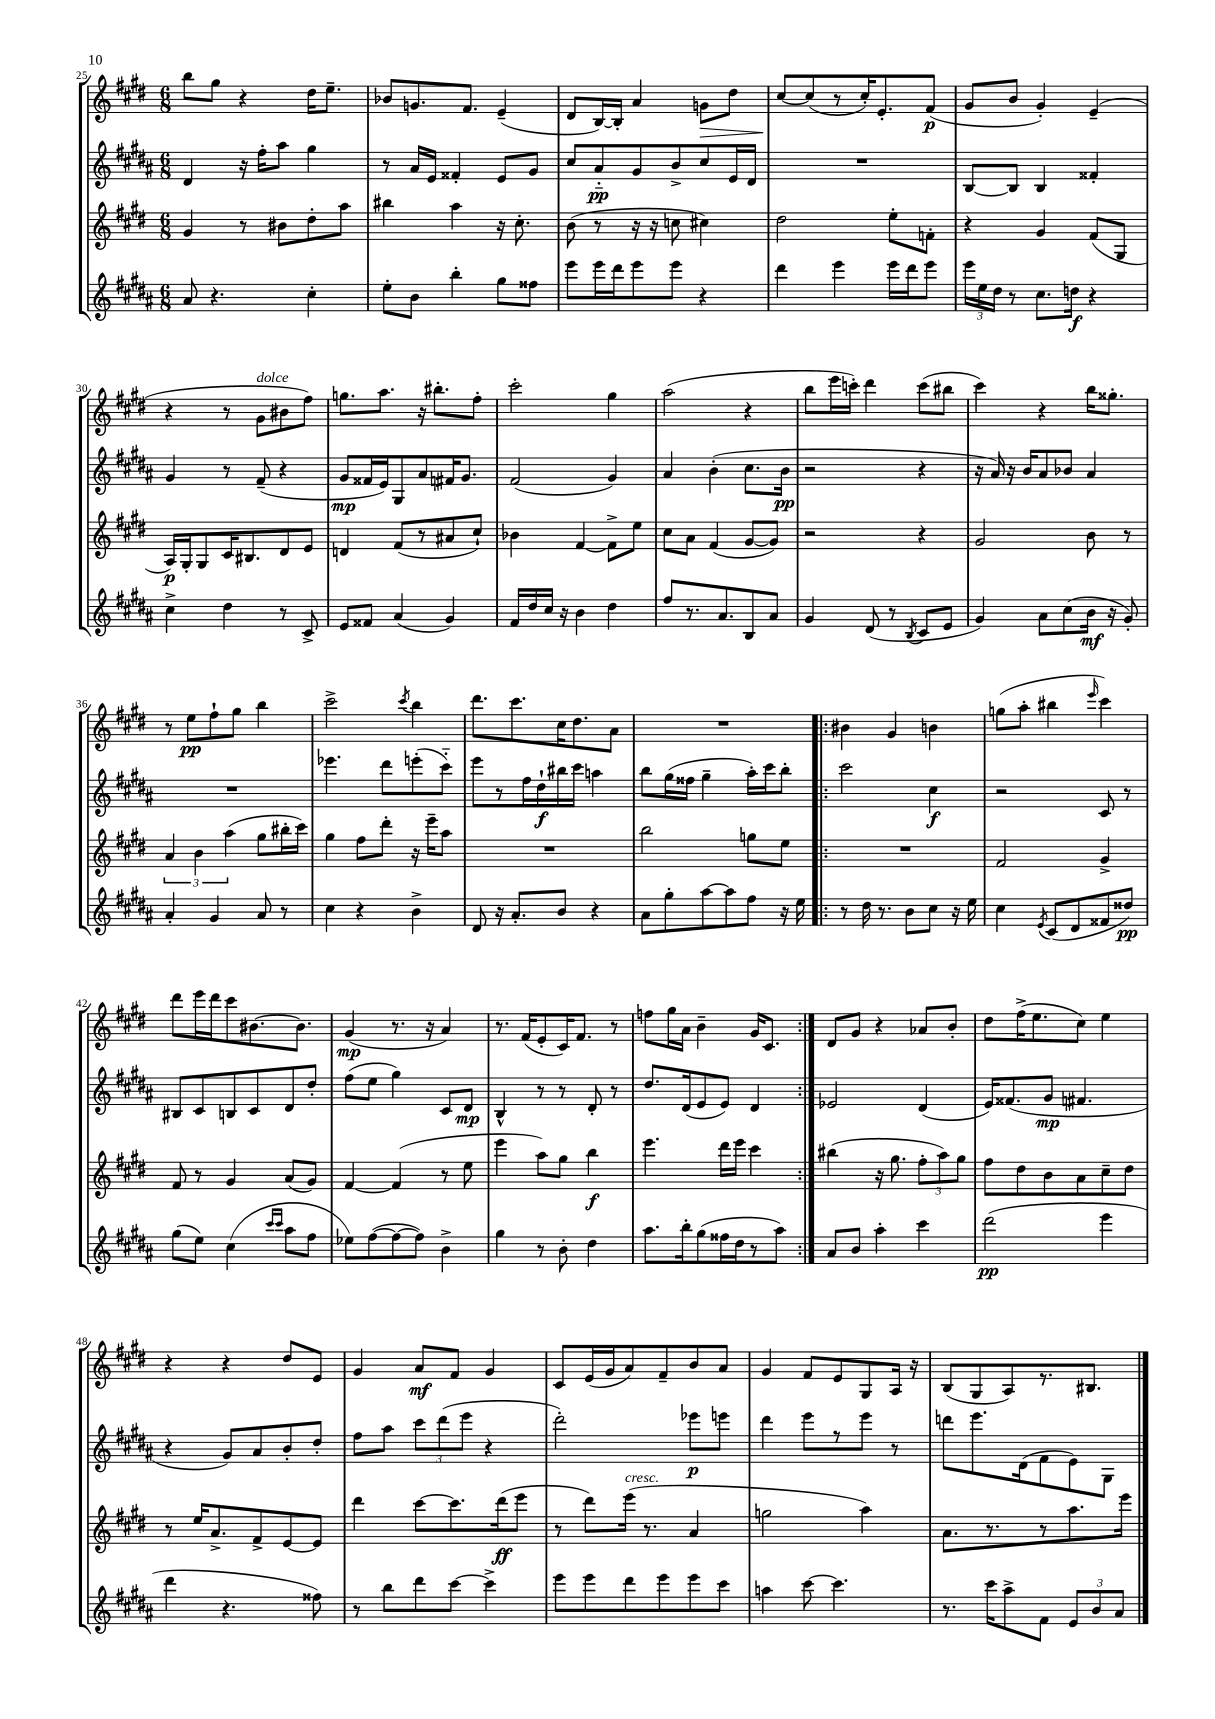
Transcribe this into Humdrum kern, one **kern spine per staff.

**kern	**dynam	**kern	**dynam	**kern	**dynam	**kern	**dynam
*part4	*part4	*part3	*part3	*part2	*part2	*part1	*part1
*staff4	*staff4	*staff3	*staff3	*staff2	*staff2	*staff1	*staff1
*clefG2	*	*clefG2	*	*clefG2	*	*clefG2	*
*k[f#c#g#d#a#]	*	*k[f#c#g#d#]	*	*k[f#c#g#d#a#]	*	*k[f#c#g#d#]	*
*M6/8	*	*M6/8	*	*M6/8	*	*M6/8	*
=25	=25	=25	=25	=25	=25	=25	=25
8a#/	.	4g#/	.	4d#/	.	8bb\L	.
4.r	.	.	.	.	.	8gg#\J	.
.	.	8r	.	16r	.	4r	.
.	.	.	.	16ff#'\KL	.	.	.
.	.	8b#X\L	.	8aa#\J	.	.	.
4cc#'\	.	8dd#'\	.	4gg#\	.	16dd#\KL	.
.	.	.	.	.	.	8.ee~\J	.
.	.	8aa\J	.	.	.	.	.
=26	=26	=26	=26	=26	=26	=26	=26
8ee'\L	.	4bb#X\	.	8r	.	8b-X/L	.
8b\J	.	.	.	16a#/LL	.	8.gn/	.
.	.	.	.	16e/JJ	.	.	.
4bb'\	.	4aa\	.	4f##X'/	.	.	.
.	.	.	.	.	.	8.f#/J	.
8gg#\L	.	16r	.	8e/L	.	(4e~/	.
.	.	8.cc#'\	.	.	.	.	.
8ff##X\J	.	.	.	8g#/J	.	.	.
=27	=27	=27	=27	=27	=27	=27	=27
8eee\L	.	(8b\	.	8cc#/L	.	8d#/L	.
16eee\L	.	8r	.	8a#/	pp	[16B/L)	.
16ddd#\J	.	.	.	.	.	16B'/JJ]	.
8eee\	.	16r	.	8g#/	.	4a/	.
.	.	16r	.	.	.	.	.
8eee\J	.	8ccn\	.	8b^/	.	.	.
!	!	!	!	!	!	!	!LO:HP:b
4r	.	4cc#X\)	.	8cc#/	.	8gn\L	>
.	.	.	.	16e/L	.	8dd#\J	.
.	.	.	.	16d#/JJ	.	.	.
=28	=28	=28	=28	=28	=28	=28	=28
4ddd#\	.	2dd#\	.	2.r	.	[8cc#/L	.
.	.	.	.	.	.	(8cc#/]	]
4eee\	.	.	.	.	.	8r	.
.	.	.	.	.	.	16cc#'/K)	.
.	.	.	.	.	.	8.e'/	.
16eee\LL	.	8ee'\L	.	.	.	.	.
16ddd#\J	.	.	.	.	.	.	.
8eee\J	.	8fn'\J	.	.	.	(8f#/J	p
=29	=29	=29	=29	=29	=29	=29	=29
24eee\LL	.	4r	.	[8B/L	.	8g#/L	.
24ee\	.	.	.	.	.	.	.
24dd#\JJ	.	.	.	.	.	.	.
8r	.	.	.	8B/J]	.	8b/J	.
8.cc#\L	.	4g#/	.	4B/	.	4g#'/)	.
16ddn\Jk	f	.	.	.	.	.	.
4r	.	(8f#/L	.	4f##X'/	.	(4e~/	.
.	.	8G#/J	.	.	.	.	.
!!LO:LB:g=z
=30	=30	=30	=30	=30	=30	=30	=30
4cc#^\	.	16A/LL)	p	4g#/	.	4r	.
.	.	16G#'/J	.	.	.	.	.
.	.	8G#/	.	.	.	.	.
4dd#\	.	16c#/K	.	8r	.	8r	.
.	.	8.B#X/	.	.	.	.	.
!	!	!	!	!	!	!LO:TX:a:i:t=dolce	!
.	.	.	.	(8f#~/	.	8g#\L	.
8r	.	8d#/	.	4r	.	8b#X\	.
8c#^/	.	8e/J	.	.	.	8ff#\J)	.
=31	=31	=31	=31	=31	=31	=31	=31
8e/L	.	4dn/	.	8g#/L	mp	8.ggn\L	.
8f##X/J	.	.	.	16f##X/L	.	.	.
.	.	.	.	16e/J)	.	8.aa\J	.
(4a#/	.	(8f#/L	.	8G#/	.	.	.
.	.	8r	.	8a#/	.	16r	.
.	.	.	.	.	.	8.bb#X'\L	.
4g#/)	.	8a#X/	.	16f#X/K	.	.	.
.	.	.	.	8.g#/J	.	.	.
.	.	8cc#`/J)	.	.	.	8ff#'\J	.
=32	=32	=32	=32	=32	=32	=32	=32
16f#/LL	.	4b-X\	.	(2f#/	.	2ccc#'\	.
16dd#/	.	.	.	.	.	.	.
16cc#/JJ	.	.	.	.	.	.	.
16r	.	.	.	.	.	.	.
4b\	.	[4f#/	.	.	.	.	.
4dd#\	.	8f#^\L]	.	4g#/)	.	4gg#\	.
.	.	8ee\J	.	.	.	.	.
=33	=33	=33	=33	=33	=33	=33	=33
8ff#/L	.	8cc#\L	.	4a#/	.	(2aa\	.
8.r	.	8a\J	.	.	.	.	.
.	.	(4f#/	.	(4b'\	.	.	.
8.a#/	.	.	.	.	.	.	.
8B/	.	[8g#/L	.	8.cc#\L	.	4r	.
8a#/J	.	8g#/J])	.	.	.	.	.
.	.	.	.	16b\Jk	pp	.	.
=34	=34	=34	=34	=34	=34	=34	=34
4g#/	.	2r	.	2r	.	8bb\L	.
.	.	.	.	.	.	16eee\L	.
.	.	.	.	.	.	16cccn'\JJ)	.
(8d#/	.	.	.	.	.	4ddd#\	.
8r	.	.	.	.	.	.	.
8qB/	.	.	.	.	.	.	.
8c#/L	.	4r	.	4r	.	(8ccc\L	.
8e/J	.	.	.	.	.	8bb#X\J	.
=35	=35	=35	=35	=35	=35	=35	=35
4g#/)	.	2g#/	.	16r	.	4ccc#\)	.
.	.	.	.	16a#/)	.	.	.
.	.	.	.	16r	.	.	.
.	.	.	.	16b/KL	.	.	.
8a#\L	.	.	.	8a#/	.	4r	.
(8cc#\	.	.	.	8b-X/J	.	.	.
16b\Jk	mf	8b\	.	4a#/	.	16bb\KL	.
16r	.	.	.	.	.	8.gg##X'\J	.
8g#'/)	.	8r	.	.	.	.	.
!!LO:LB:g=z
=36	=36	=36	=36	=36	=36	=36	=36
4a#'/	.	6a/	.	2.r	.	8r	.
.	.	.	.	.	.	8ee\L	pp
.	.	6b\	.	.	.	.	.
4g#/	.	.	.	.	.	8ff#`\	.
.	.	(6aa\	.	.	.	.	.
.	.	.	.	.	.	8gg#\J	.
8a#/	.	8gg#\L	.	.	.	4bb\	.
8r	.	16bb#X'\L	.	.	.	.	.
.	.	16ccc#\JJ)	.	.	.	.	.
=37	=37	=37	=37	=37	=37	=37	=37
4cc#\	.	4gg#\	.	4.eee-X\	.	2ccc#^\	.
4r	.	8ff#\L	.	.	.	.	.
.	.	8ddd#'\J	.	8ddd#\L	.	.	.
.	.	.	.	.	.	8qccc#/	.
4b^\	.	16r	.	(8eeen'\	.	4bb\	.
.	.	16eee~\KL	.	.	.	.	.
.	.	8aa\J	.	8ccc#\J)	.	.	.
=38	=38	=38	=38	=38	=38	=38	=38
8d#/	.	2.r	.	8eee\L	.	8.ddd#\L	.
16r	.	.	.	8r	.	.	.
8.a#'/L	.	.	.	.	.	8.ccc#\	.
.	.	.	.	16ff#\L	.	.	.
.	.	.	.	16dd#`\	f	.	.
8b/J	.	.	.	16bb#X\	.	16cc#\K	.
.	.	.	.	16ccc#\JJ	.	8.dd#\	.
4r	.	.	.	4aan\	.	.	.
.	.	.	.	.	.	8a\J	.
=39	=39	=39	=39	=39	=39	=39	=39
8a#\L	.	2bb\	.	8bb\L	.	2.r	.
8gg#'\	.	.	.	(16gg#\L	.	.	.
.	.	.	.	16ff##X\JJ	.	.	.
[8aa#\	.	.	.	4gg#~\	.	.	.
8aa#\]	.	.	.	.	.	.	.
8ff#\J	.	8ggn\L	.	16aa#'\LL)	.	.	.
.	.	.	.	16ccc#\J	.	.	.
16r	.	8ee\J	.	8bb'\J	.	.	.
16ee\	.	.	.	.	.	.	.
=40!|:	=40!|:	=40!|:	=40!|:	=40!|:	=40!|:	=40!|:	=40!|:
8r	.	2.r	.	2ccc#\	.	4b#X\	.
16dd#\	.	.	.	.	.	.	.
8.r	.	.	.	.	.	.	.
.	.	.	.	.	.	4g#/	.
8b\L	.	.	.	.	.	.	.
8cc#\J	.	.	.	4cc#\	f	4bn\	.
16r	.	.	.	.	.	.	.
16ee\	.	.	.	.	.	.	.
=41	=41	=41	=41	=41	=41	=41	=41
4cc#\	.	2f#/	.	2r	.	(8ggn\L	.
.	.	.	.	.	.	8aa'\J	.
8qe/	.	.	.	.	.	.	.
(8c#/L	.	.	.	.	.	4bb#X\	.
8d#/	.	.	.	.	.	.	.
.	.	.	.	.	.	16qqeee/	.
8f##X/	.	4g#^/	.	8c#/	.	4ccc#\)	.
8dd##X/J)	pp	.	.	8r	.	.	.
!!LO:LB:g=z
=42	=42	=42	=42	=42	=42	=42	=42
(8gg#\L	.	8f#/	.	8B#X/L	.	8ddd#\L	.
8ee\J)	.	8r	.	8c#/	.	16eee\L	.
.	.	.	.	.	.	16ddd#\J	.
(4cc#\	.	4g#/	.	8Bn/	.	8ccc#\	.
.	.	.	.	8c#/	.	[8.b#X\	.
16qqccc#/LL	.	.	.	.	.	.	.
16qqccc#/JJ	.	.	.	.	.	.	.
8aa#\L	.	(8a/L	.	8d#/	.	.	.
.	.	.	.	.	.	8.b#\J]	.
8ff#\J	.	8g#/J)	.	8dd#'/J	.	.	.
=43	=43	=43	=43	=43	=43	=43	=43
8ee-X\L)	.	[4f#/	.	(8ff#\L	.	(4g#/	mp
([8ff#\	.	.	.	8ee\J	.	.	.
8ff#\_	.	(4f#/]	.	4gg#\)	.	8.r	.
8ff#\J])	.	.	.	.	.	.	.
.	.	.	.	.	.	16r	.
4b^\	.	8r	.	8c#/L	.	4a/)	.
.	.	8ee\	.	8d#/J	mp	.	.
=44	=44	=44	=44	=44	=44	=44	=44
4gg#\	.	4eee\	.	4B^^/	.	8.r	.
.	.	.	.	.	.	(16f#/KL	.
8r	.	8aa\L)	.	8r	.	8e'/	.
8b'\	.	8gg#\J	.	8r	.	16c#/K)	.
.	.	.	.	.	.	8.f#/J	.
4dd#\	.	4bb\	f	8d#'/	.	.	.
.	.	.	.	8r	.	8r	.
=45	=45	=45	=45	=45	=45	=45	=45
8.aa#\L	.	4.eee\	.	8.dd#/L	.	8ffn\L	.
.	.	.	.	.	.	16gg#\L	.
16bb'\k	.	.	.	(16d#/k	.	16a\JJ	.
(8gg#\	.	.	.	8e/	.	4b~\	.
16ff##X\L	.	16ddd#\LL	.	8e/J)	.	.	.
16dd#\J	.	16eee\JJ	.	.	.	.	.
8r	.	4ccc#\	.	4d#/	.	16g#/KL	.
.	.	.	.	.	.	8.c#/J	.
8aa#\J)	.	.	.	.	.	.	.
=46:|!	=46:|!	=46:|!	=46:|!	=46:|!	=46:|!	=46:|!	=46:|!
8a#/L	.	(4bb#X\	.	2e-X/	.	8d#/L	.
8b/J	.	.	.	.	.	8g#/J	.
4aa#'\	.	16r	.	.	.	4r	.
.	.	8.gg#\	.	.	.	.	.
4ccc#\	.	12ff#'\L	.	(4d#/	.	8a-X/L	.
.	.	12aa\)	.	.	.	.	.
.	.	.	.	.	.	8b'/J	.
.	.	12gg#\J	.	.	.	.	.
=47	=47	=47	=47	=47	=47	=47	=47
(2ddd#\	pp	8ff#\L	.	16e/KL)	.	8dd#\L	.
.	.	.	.	(8.f##X/	.	.	.
.	.	8dd#\	.	.	.	(16ff#^\K	.
.	.	.	.	.	.	8.ee\	.
.	.	8b\	.	8g#/J	mp	.	.
.	.	8a\	.	4.f#X/	.	8cc#\J)	.
4eee\	.	8cc#~\	.	.	.	4ee\	.
.	.	8dd#\J	.	.	.	.	.
!!LO:LB:g=z
=48	=48	=48	=48	=48	=48	=48	=48
4ddd#\	.	8r	.	4r	.	4r	.
.	.	16ee/KL	.	.	.	.	.
.	.	8.a^/	.	.	.	.	.
4.r	.	.	.	8g#/L)	.	4r	.
.	.	8f#^/	.	8a#/	.	.	.
.	.	[8e/	.	8b'/	.	8dd#/L	.
8ff##X\)	.	8e/J]	.	8dd#'/J	.	8e/J	.
=49	=49	=49	=49	=49	=49	=49	=49
8r	.	4ddd#\	.	8ff#\L	.	4g#/	.
8bb\L	.	.	.	8aa#\J	.	.	.
8ddd#\	.	[8ccc#\L	.	12ccc#\L	.	8a/L	mf
.	.	.	.	(12ddd#\	.	.	.
[8ccc#\J	.	8.ccc#\]	.	.	.	8f#/J	.
.	.	.	.	12eee\J	.	.	.
4ccc#^\]	.	.	.	4r	.	4g#/	.
.	.	(16ddd#\k	ff	.	.	.	.
.	.	8eee\J	.	.	.	.	.
=50	=50	=50	=50	=50	=50	=50	=50
8eee\L	.	8r	.	2ddd#'\)	.	8c#/L	.
8eee\	.	8ddd#\L)	.	.	.	(16e/L	.
.	.	.	.	.	.	16g#/J	.
!	!	!LO:TX:a:i:t=cresc.	!	!	!	!	!
8ddd#\	.	(16eee\Jk	.	.	.	8a/)	.
.	.	8.r	.	.	.	.	.
8eee\	.	.	.	.	.	8f#~/	.
8eee\	.	4a/	.	8eee-X\L	p	8b/	.
8ccc#\J	.	.	.	8eeen\J	.	8a/J	.
=51	=51	=51	=51	=51	=51	=51	=51
4aan\	.	2ggn\	.	4ddd#\	.	4g#/	.
[8ccc#\	.	.	.	8eee\L	.	8f#/L	.
4.ccc#\]	.	.	.	8r	.	8e/	.
.	.	4aa\)	.	8eee\J	.	8G#/	.
.	.	.	.	8r	.	16A/Jk	.
.	.	.	.	.	.	16r	.
=52	=52	=52	=52	=52	=52	=52	=52
8.r	.	8.a\L	.	8dddn\L	.	(8B/L	.
.	.	.	.	8.eee\	.	8G#/	.
16ccc#\KL	.	8.r	.	.	.	.	.
8aa#^\	.	.	.	.	.	8A/)	.
.	.	.	.	(16d#\k	.	.	.
8f#\J	.	8r	.	8f#\	.	8.r	.
12e/L	.	8.aa\	.	8e\)	.	.	.
.	.	.	.	.	.	8.B#X/J	.
12b/	.	.	.	.	.	.	.
.	.	.	.	8G#\J	.	.	.
12a#/J	.	.	.	.	.	.	.
.	.	16eee\Jk	.	.	.	.	.
==	==	==	==	==	==	==	==
*-	*-	*-	*-	*-	*-	*-	*-
